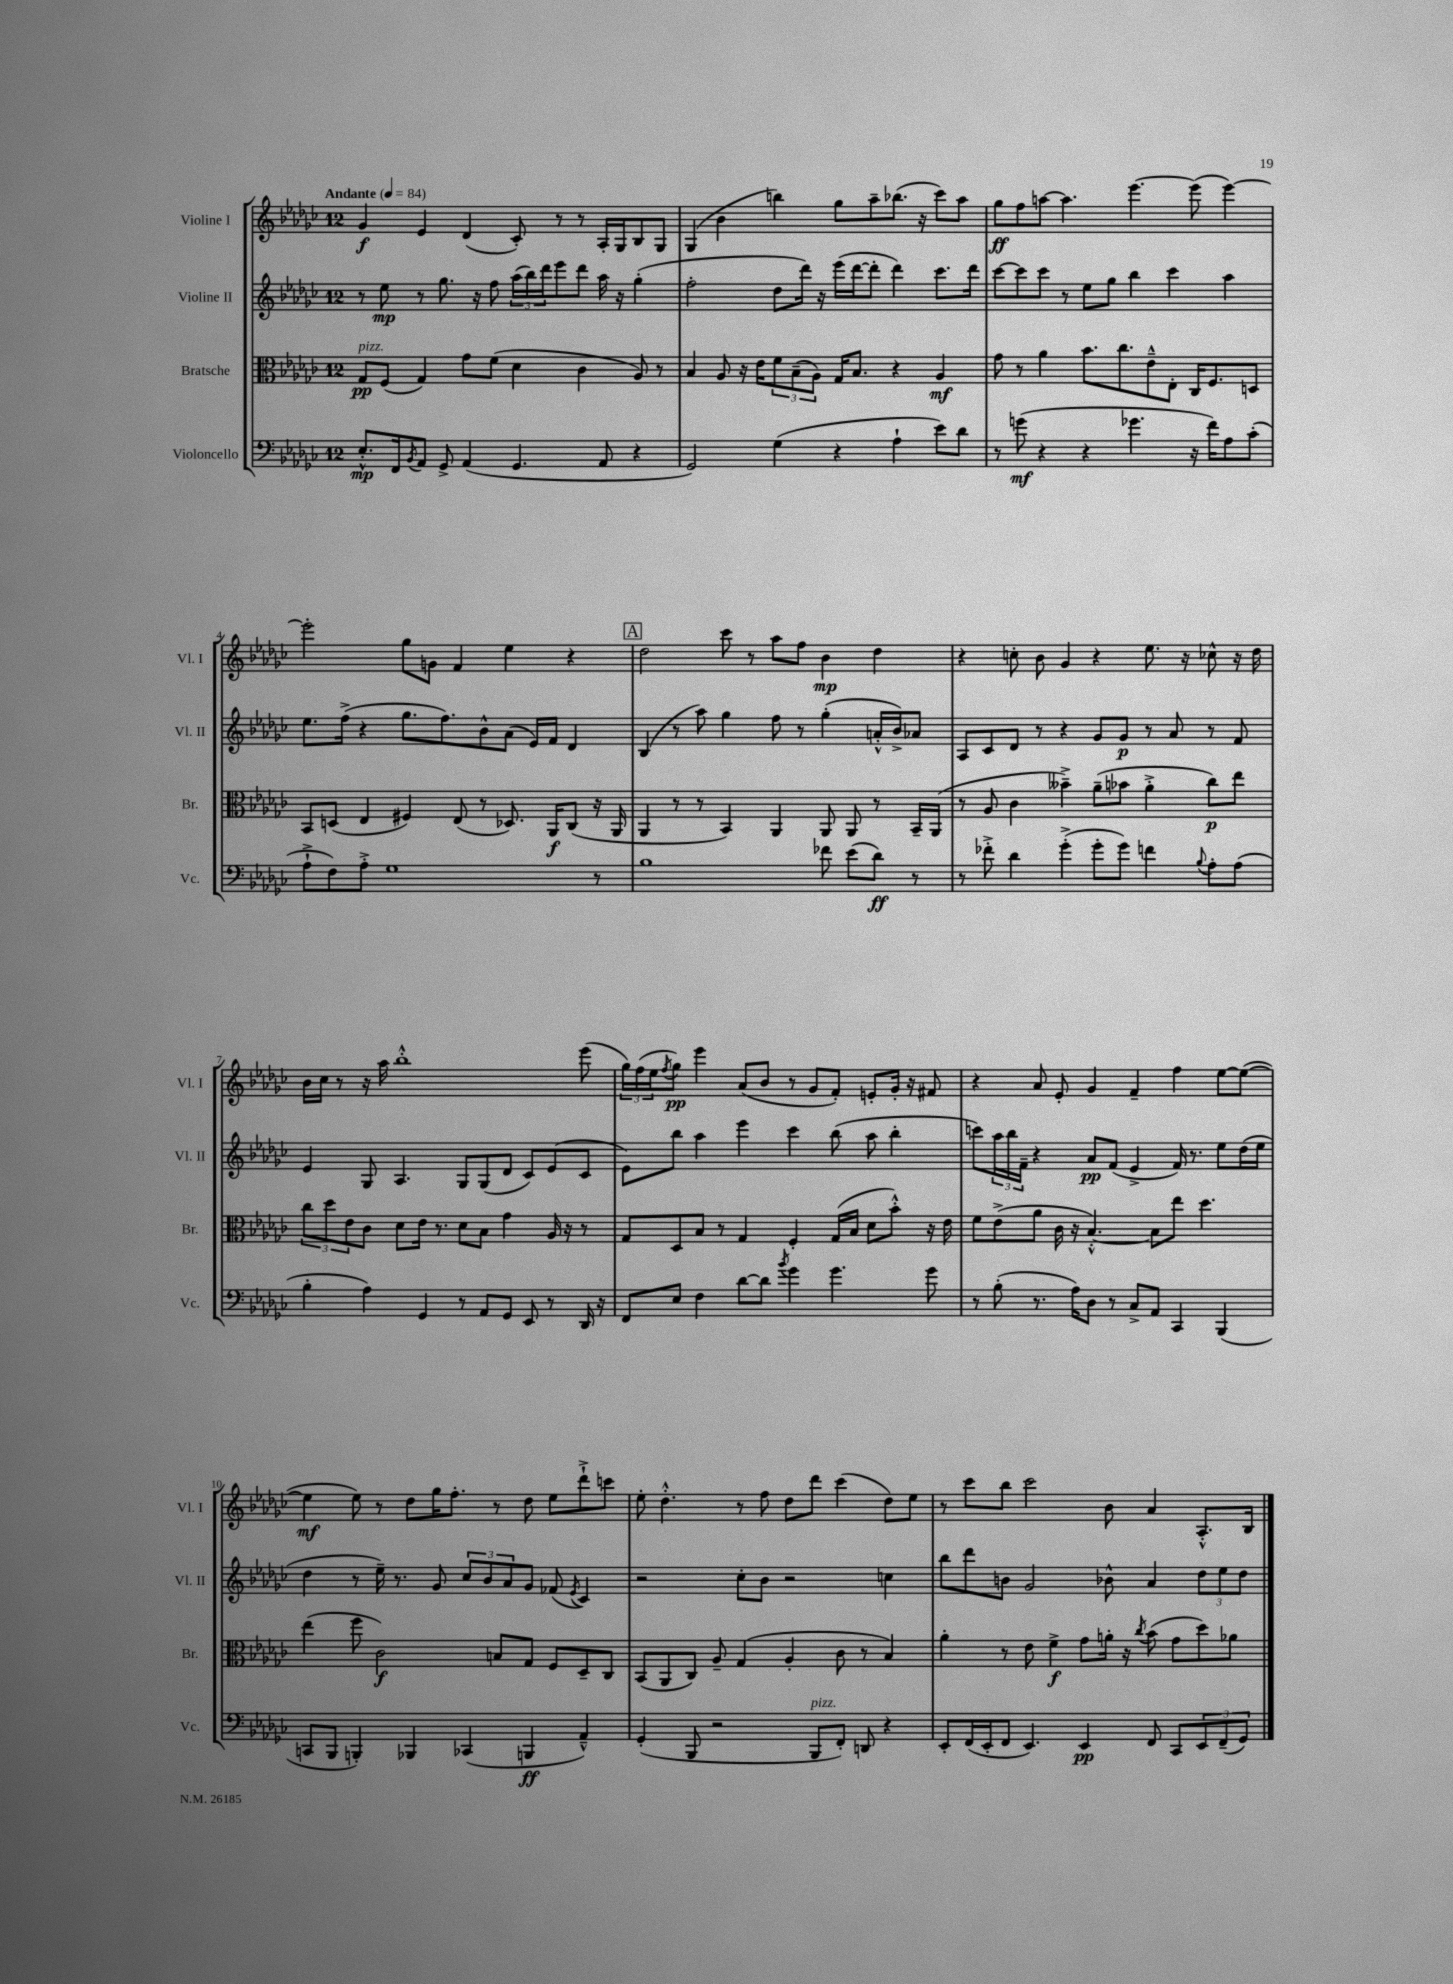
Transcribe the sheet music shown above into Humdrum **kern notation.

**kern	**dynam	**kern	**dynam	**kern	**dynam	**kern	**dynam
*part4	*part4	*part3	*part3	*part2	*part2	*part1	*part1
*staff4	*staff4	*staff3	*staff3	*staff2	*staff2	*staff1	*staff1
*I"Violoncello	*	*I"Bratsche	*	*I"Violine II	*	*I"Violine I	*
*I'Vc.	*	*I'Br.	*	*I'Vl. II	*	*I'Vl. I	*
*clefF4	*	*clefC3	*	*clefG2	*	*clefG2	*
*k[b-e-a-d-g-c-]	*	*k[b-e-a-d-g-c-]	*	*k[b-e-a-d-g-c-]	*	*k[b-e-a-d-g-c-]	*
*M12/8	*	*M12/8	*	*M12/8	*	*M12/8	*
*MM84	*	*MM84	*	*MM84	*	*MM84	*
=1	=1	=1	=1	=1	=1	=1	=1
!	!	!	!	!	!	!LO:TX:a:B:t=Andante	!
!	!	!LO:TX:a:i:t=pizz.	!	!	!	!	!
8.E-'^^/L	mp	8G-/L	pp	8r	.	4g-/	f
.	.	(8F/J	.	8ee-\	mp	.	.
16FF/k	.	.	.	.	.	.	.
8qBB-/	.	.	.	.	.	.	.
8AA-/J	.	4G-/)	.	8r	.	4e-/	.
8GG-^/	.	.	.	8.gg-\	.	.	.
(4AA-/	.	8g-\L	.	.	.	(4d-/	.
.	.	.	.	16r	.	.	.
.	.	(8f\J	.	8ff\	.	.	.
4.GG-/	.	4d-\	.	(24aa-\LL	.	8c-'/)	.
.	.	.	.	24bb-\)	.	.	.
.	.	.	.	24ddd-\J	.	.	.
.	.	.	.	8eee-\	.	8r	.
.	.	4c-\	.	8ddd-\J	.	8r	.
8AA-/	.	.	.	16aa-\	.	16A-'/LL	.
.	.	.	.	16r	.	16G-/J	.
4r	.	8A-/)	.	(4gg-'\	.	8B-/	.
.	.	8r	.	.	.	8G-/J	.
=2	=2	=2	=2	=2	=2	=2	=2
2GG-/)	.	4B-/	.	2ff'\	.	(4G-/	.
.	.	8A-/	.	.	.	4b-\	.
.	.	16r	.	.	.	.	.
.	.	16e-\KL	.	.	.	.	.
(4G-\	.	12f\	.	8dd-\L	.	4bbn\)	.
.	.	(12B-~\	.	.	.	.	.
.	.	.	.	16ddd-\Jk)	.	.	.
.	.	12A-\J)	.	.	.	.	.
.	.	.	.	16r	.	.	.
4r	.	16G-/KL	.	(16eee-\LL	.	8gg-\L	.
.	.	8.B-/J	.	[16ddd-\J	.	.	.
.	.	.	.	8ddd-'\J]	.	8aa-~\	.
4A-`\	.	4r	.	4ddd-\)	.	(8.bb-X\J	.
.	.	.	.	.	.	16r	.
8e-\L)	.	4A-/	mf	8.ccc-\L	.	8ccc-\L)	.
8d-\J	.	.	.	.	.	8aa-\J	.
.	.	.	.	16ddd-\Jk	.	.	.
=3	=3	=3	=3	=3	=3	=3	=3
8r	.	8g-\	.	[8ccc-\L	.	8gg-\L	ff
(8gn\	mf	8r	.	8ccc-\]	.	8ff\	.
4r	.	4a-\	.	8ccc-\J	.	[8aan\J	.
.	.	.	.	8r	.	4.aa\]	.
4r	.	8.b-\L	.	8ee-\L	.	.	.
.	.	.	.	8gg-\J	.	.	.
.	.	8.cc-\	.	.	.	.	.
4.g-X\	.	.	.	4bb-\	.	[4.eee-\	.
.	.	8e-~^^\	.	.	.	.	.
.	.	8E-'\J	.	4ccc-\	.	.	.
16r	.	16C-/KL	.	.	.	(8eee-\]	.
16f\KL)	.	8.F/	.	.	.	.	.
8A-\	.	.	.	4aa-\	.	[4eee-\)	.
(8c-'\J	.	8Dn/J	.	.	.	.	.
!!LO:LB:g=z
=4	=4	=4	=4	=4	=4	=4	=4
8A-`^\L	.	8BB-/L	.	8.ee-\L	.	2eee-'\]	.
8F\)	.	(8Dn/J	.	.	.	.	.
.	.	.	.	(16ff^\Jk	.	.	.
8A-'^\J	.	4E-/	.	4r	.	.	.
1G-	.	.	.	.	.	.	.
.	.	4F#X/)	.	8.gg-\L	.	8gg-\L	.
.	.	.	.	.	.	8gn\J	.
.	.	.	.	8.ff\)	.	.	.
.	.	(8E-/	.	.	.	4f/	.
.	.	8r	.	8b-^^\	.	.	.
.	.	8.D-X/)	.	(8a-\J	.	4ee-\	.
.	.	.	.	16e-/LL)	.	.	.
.	.	16AA-/KL	f	16f/JJ	.	.	.
.	.	(8C-/J	.	4d-/	.	4r	.
8r	.	16r	.	.	.	.	.
.	.	16AA-/	.	.	.	.	.
!!LO:REH:place=s1:t=A
=5	=5	=5	=5	=5	=5	=5	=5
1B-	.	4AA-/	.	(4B-/	.	2dd-\	.
.	.	8r	.	8r	.	.	.
.	.	8r	.	8aa-\)	.	.	.
.	.	4BB-/)	.	4gg-\	.	8ccc-\	.
.	.	.	.	.	.	8r	.
.	.	4AA-/	.	8ff\	.	8aa-\L	.
.	.	.	.	8r	.	8ff\J	.
8f-X\	.	8AA-/	.	(4gg-'\	.	4b-\	mp
(8e-\L	.	8AA-/	.	.	.	.	.
8d-\J)	ff	8r	.	16an'^^/LL	.	4dd-\	.
.	.	.	.	16b-^/J)	.	.	.
8r	.	16BB-~/LL	.	8a-X/J	.	.	.
.	.	(16AA-/JJ	.	.	.	.	.
=6	=6	=6	=6	=6	=6	=6	=6
8r	.	8r	.	8A-/L	.	4r	.
8f-X'^\	.	8A-/	.	8c-/	.	.	.
4d-\	.	4c-\	.	8d-/J	.	8ccn'\	.
.	.	.	.	8r	.	8b-\	.
(4g-'^\	.	4b--X~^\)	.	4r	.	4g-/	.
8g-'\L	.	(8a-~\L	.	8g-/L	.	4r	.
8g-\J)	.	8b-X\J	.	8g-/J	p	.	.
4fn\	.	4a-'^\	.	8r	.	8.ee-\	.
.	.	.	.	8a-/	.	.	.
.	.	.	.	.	.	16r	.
8qqB-/	.	.	.	.	.	.	.
8A-'\L	.	8cc-\L)	p	8r	.	8cc-X^^\	.
(8A-\J	.	8ee-\J	.	8f/	.	16r	.
.	.	.	.	.	.	16dd-\	.
!!LO:LB:g=z
=7	=7	=7	=7	=7	=7	=7	=7
4B-'\	.	12cc-\L	.	4e-/	.	16b-\LL	.
.	.	.	.	.	.	16cc-\JJ	.
.	.	12dd-\	.	.	.	.	.
.	.	.	.	.	.	8r	.
.	.	12e-\	.	.	.	.	.
4A-\)	.	8c-\J	.	8G-/	.	16r	.
.	.	.	.	.	.	16aa-\	.
.	.	8d-\L	.	4.A-/	.	1bb-'^^	.
4GG-/	.	16e-\Jk	.	.	.	.	.
.	.	8.r	.	.	.	.	.
8r	.	8d-\L	.	8G-/L	.	.	.
8AA-/L	.	8B-\J	.	(8G-/	.	.	.
8GG-/J	.	4g-\	.	8d-/J	.	.	.
8EE-/	.	.	.	8c-/L)	.	.	.
8r	.	16A-/	.	(8e-/	.	.	.
.	.	16r	.	.	.	.	.
16DD-/	.	8r	.	8c-/J	.	(8eee-\	.
16r	.	.	.	.	.	.	.
=8	=8	=8	=8	=8	=8	=8	=8
8FF/L	.	8G-/L	.	8e-\L)	.	24gg-\LL)	.
.	.	.	.	.	.	(24ff\	.
.	.	.	.	.	.	24ee-\J	.
.	.	.	.	.	.	8qff/	.
8E-/J	.	8D-/	.	8bb-\J	.	8gg-\J)	pp
4F\	.	8B-/J	.	4aa-\	.	4eee-\	.
.	.	8r	.	.	.	.	.
[8d-\L	.	4G-/	.	4eee-\	.	(8a-/L	.
8d-\J]	.	.	.	.	.	8b-/J	.
8qb-/	.	.	.	.	.	.	.
4g-\	.	4F'/	.	4ccc-\	.	8r	.
.	.	.	.	.	.	8g-/L	.
4.g-\	.	(16G-/LL	.	(8bb-\	.	8f'/J)	.
.	.	16B-/JJ	.	.	.	.	.
.	.	8d-\L	.	8aa-\	.	8en'/L	.
.	.	8b-'^^\J)	.	4bb-'\	.	16g-'/Jk	.
.	.	.	.	.	.	16r	.
8g-\	.	16r	.	.	.	8f#X/	.
.	.	16e-\	.	.	.	.	.
=9	=9	=9	=9	=9	=9	=9	=9
8r	.	8f\L	.	8cccn\L)	.	4r	.
(8B-'\	.	(8e-^\	.	24aa-\L	.	.	.
.	.	.	.	24bb-\	.	.	.
.	.	.	.	24f~\JJ	.	.	.
8.r	.	8a-\J	.	4r	.	8a-/	.
.	.	16c-\	.	.	.	8e-'/	.
16A-\KL)	.	16r	.	.	.	.	.
8D-\J	.	[4.B-'^^/)	.	8a-/L	pp	4g-/	.
8r	.	.	.	(8f/J	.	.	.
8C-^/L	.	.	.	4e-^/	.	4f~/	.
8AA-/J	.	8B-\L]	.	.	.	.	.
4CC-/	.	8ee-\J	.	16f/)	.	4ff\	.
.	.	.	.	8.r	.	.	.
.	.	4.dd-\	.	.	.	.	.
(4BBB-/	.	.	.	8ee-\L	.	[8ee-\L	.
.	.	.	.	(16dd-\L	.	(8ee-\J_	.
.	.	.	.	16ee-\JJ	.	.	.
!!LO:LB:g=z
=10	=10	=10	=10	=10	=10	=10	=10
8CCn/L	.	(4ee-\	.	4dd-\	.	4ee-\]	mf
8BBB-/J	.	.	.	.	.	.	.
4BBBn'/)	.	8ff\	.	8r	.	8ee-\)	.
.	.	2c-\)	f	16ee-~\)	.	8r	.
.	.	.	.	8.r	.	.	.
4BBB-X/	.	.	.	.	.	8dd-\L	.
.	.	.	.	8g-/	.	16gg-\K	.
.	.	.	.	.	.	8.ff'\J	.
(4CC-X/	.	.	.	12cc-/L	.	.	.
.	.	.	.	12b-/	.	.	.
.	.	8Bn/L	.	.	.	8r	.
.	.	.	.	12a-/	.	.	.
4BBBn/	ff	8G-/J	.	8g-/J	.	8dd-\	.
.	.	8F/L	.	(8f-X/	.	8ee-\L	.
.	.	.	.	8qe-/	.	.	.
4AA-~^^/)	.	8D-~/	.	4c-/)	.	8ddd-`^\	.
.	.	8C-/J	.	.	.	8cccn\J	.
=11	=11	=11	=11	=11	=11	=11	=11
(4GG-'/	.	(8BB-/L	.	2r	.	8ee-'\	.
.	.	8AA-/	.	.	.	4.dd-'^^\	.
8BBB-/	.	8C-/J)	.	.	.	.	.
2r	.	8A-~/	.	.	.	.	.
.	.	(4G-/	.	8cc-'\L	.	8r	.
.	.	.	.	8b-\J	.	8ff\	.
.	.	4A-'/	.	2r	.	8dd-\L	.
!LO:TX:a:i:t=pizz.	!	!	!	!	!	!	!
8BBB-/L	.	.	.	.	.	8ddd-\J	.
8FF'/J)	.	8c-\	.	.	.	(4ccc-\	.
8DDn/	.	8r	.	.	.	.	.
4r	.	4B-/)	.	4ccn\	.	8dd-\L)	.
.	.	.	.	.	.	8ee-\J	.
=12	=12	=12	=12	=12	=12	=12	=12
8EE-'/L	.	4a-'\	.	8bb-\L	.	8r	.
(16FF/L	.	.	.	8ddd-\	.	8ccc-\L	.
16EE-'/J	.	.	.	.	.	.	.
8FF/J	.	8r	.	8bn\J	.	8bb-\J	.
4.EE-/)	.	8e-\	.	2g-/	.	2ccc-\	.
.	.	4f^\	f	.	.	.	.
4EE-/	pp	8g-\L	.	.	.	.	.
.	.	16an'\Jk	.	8b-X^^\	.	8b-\	.
.	.	16r	.	.	.	.	.
.	.	8qcc-/	.	.	.	.	.
8FF/	.	(8b-\	.	4a-/	.	4a-/	.
8CC-/L	.	8g-\L	.	.	.	.	.
12EE-/	.	8dd-\)	.	12dd-\L	.	8.A-'^^/L	.
(12FF~/	.	.	.	12ee-\	.	.	.
.	.	8a-X\J	.	.	.	.	.
12GG-/J)	.	.	.	12dd-\J	.	.	.
.	.	.	.	.	.	16B-/Jk	.
==	==	==	==	==	==	==	==
*-	*-	*-	*-	*-	*-	*-	*-
